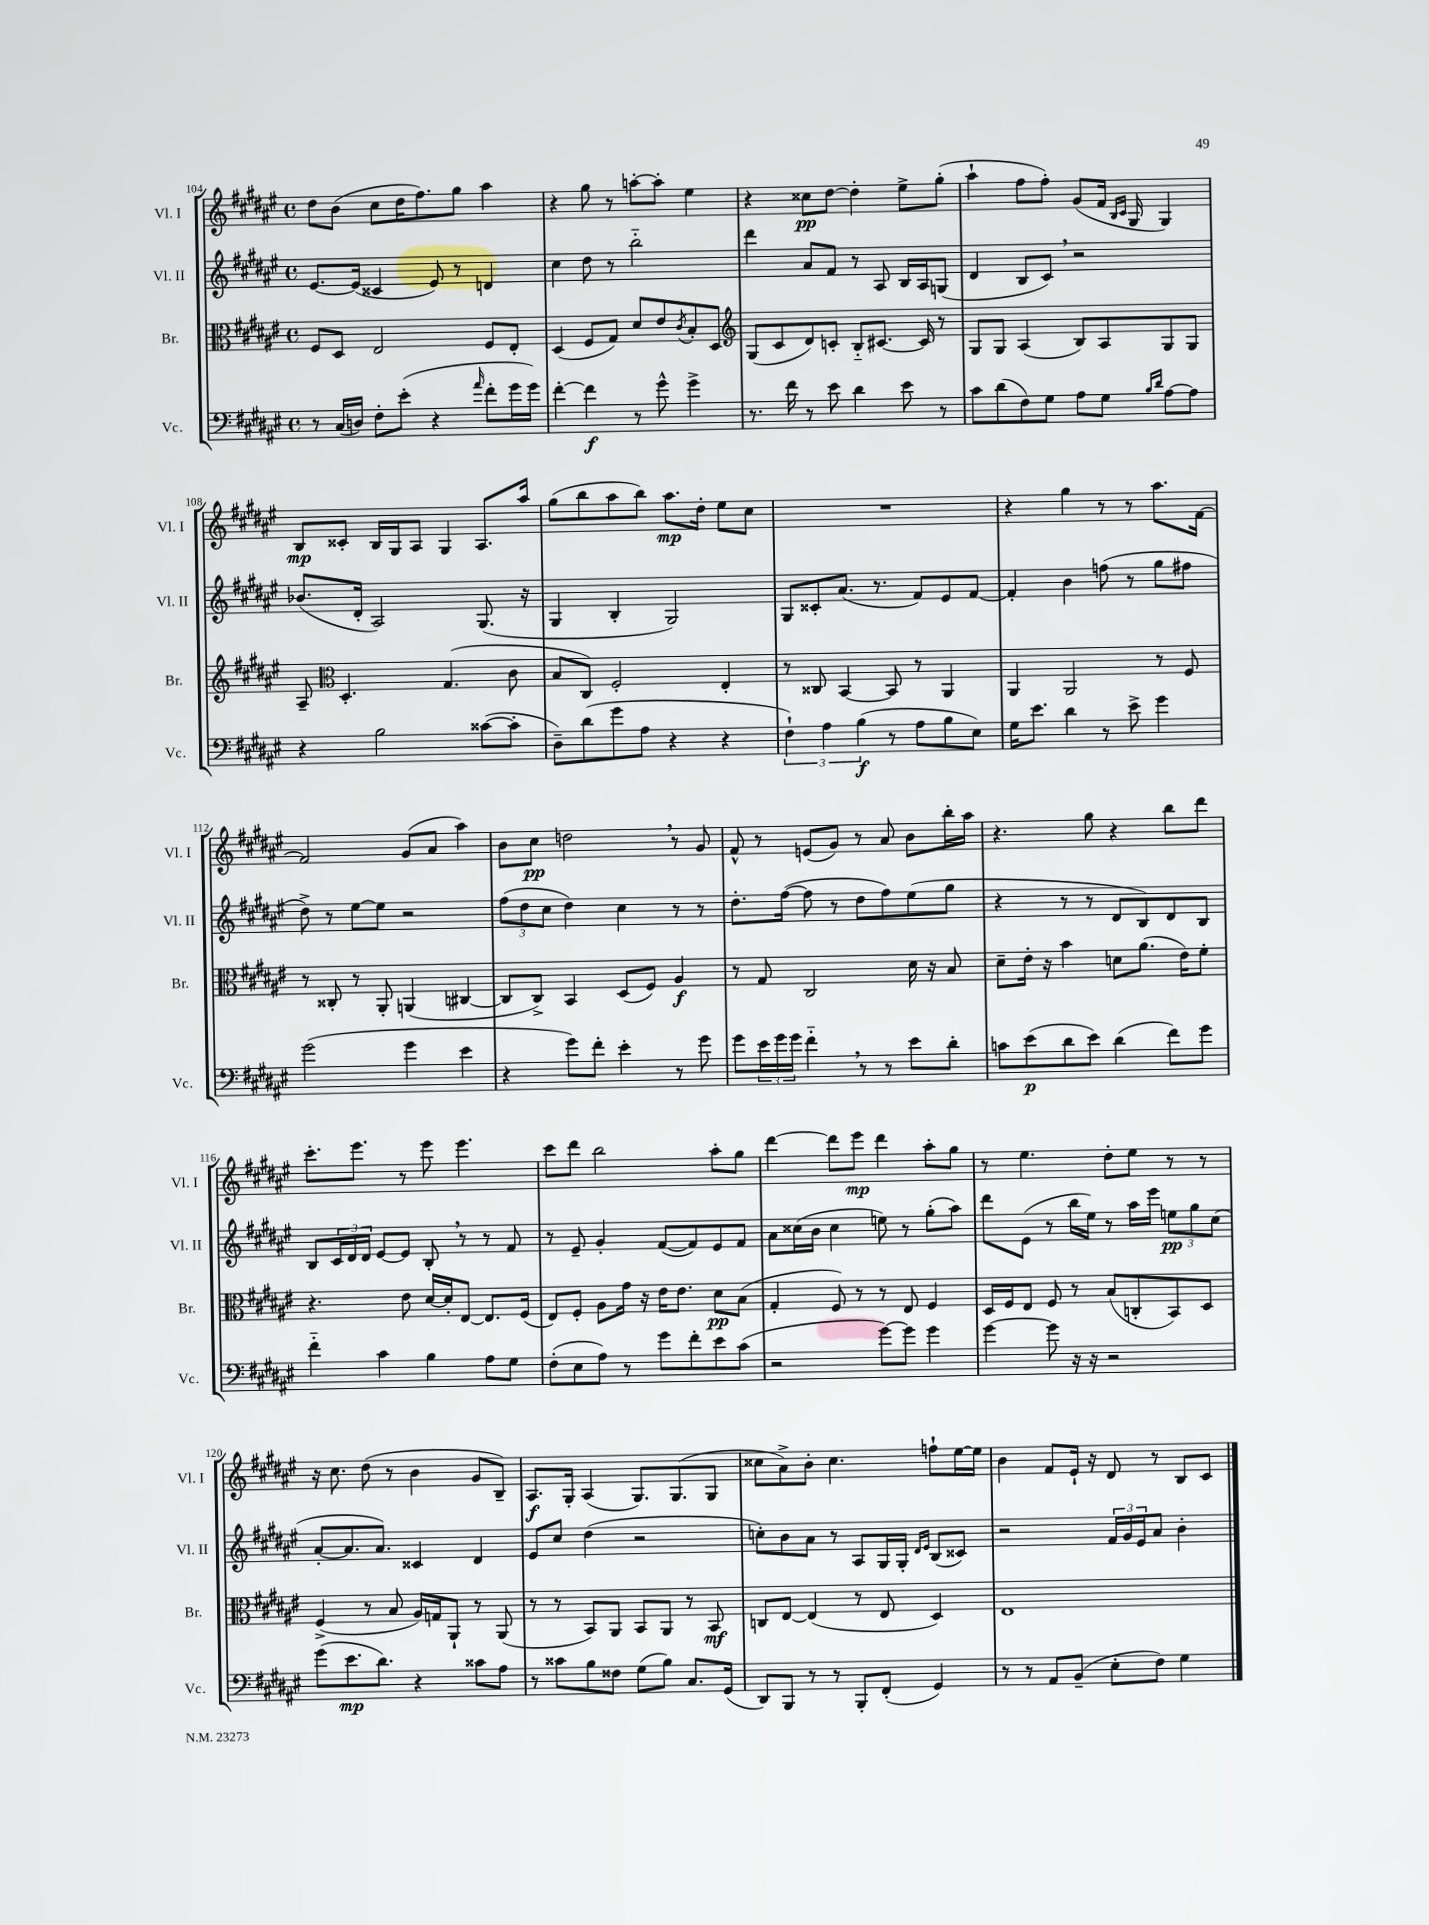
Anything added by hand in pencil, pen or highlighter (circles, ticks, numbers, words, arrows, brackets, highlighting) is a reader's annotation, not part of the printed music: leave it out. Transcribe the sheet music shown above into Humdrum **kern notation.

**kern	**dynam	**kern	**dynam	**kern	**dynam	**kern	**dynam
*part4	*part4	*part3	*part3	*part2	*part2	*part1	*part1
*staff4	*staff4	*staff3	*staff3	*staff2	*staff2	*staff1	*staff1
*I"Vc.	*	*I"Br.	*	*I"Vl. II	*	*I"Vl. I	*
*I'Vc.	*	*I'Br.	*	*I'Vl. II	*	*I'Vl. I	*
*clefF4	*	*clefC3	*	*clefG2	*	*clefG2	*
*k[f#c#g#d#a#e#]	*	*k[f#c#g#d#a#e#]	*	*k[f#c#g#d#a#e#]	*	*k[f#c#g#d#a#e#]	*
*M4/4	*	*M4/4	*	*M4/4	*	*M4/4	*
*met(c)	*	*met(c)	*	*met(c)	*	*met(c)	*
=104	=104	=104	=104	=104	=104	=104	=104
8r	.	8F#/L	.	[8.e#/L	.	8dd#\L	.
(16C#/LL	.	8D#/J	.	.	.	(8b\J	.
16Dn/JJ)	.	.	.	(16e#/Jk]	.	.	.
8F#'\L	.	2E#/	.	4c##X/	.	8cc#\L	.
(8e#'\J	.	.	.	.	.	16dd#\K	.
.	.	.	.	.	.	8.ff#\)	.
4r	.	.	.	8e#/)	.	.	.
.	.	.	.	8r	.	8gg#\J	.
16qqa#/	.	.	.	.	.	.	.
8f#'\L	.	8F#/L	.	4dn/	.	4aa#\	.
16g#\L	.	8E#'/J	.	.	.	.	.
16g#\JJ)	.	.	.	.	.	.	.
=105	=105	=105	=105	=105	=105	=105	=105
[4f#'\	.	(4D#/	.	4cc#\	.	4r	.
4f#\]	f	8F#/L	.	8dd#\	.	8gg#\	.
.	.	8G#/J)	.	8r	.	8r	.
8r	.	8d#/L	.	2bb\	.	[8aan'\L	.
8g#^^\	.	8e#/	.	.	.	8aa'\J]	.
.	.	8qc#/	.	.	.	.	.
4g#^\	.	8B'/	.	.	.	4ee#\	.
.	.	8D#/J	.	.	.	.	.
=106	=106	=106	=106	=106	=106	=106	=106
*	*	*clefG2	*	*	*	*	*
8.r	.	(8G#/L	.	4ddd#\	.	4r	.
.	.	8c#/	.	.	.	.	.
16f#\	.	.	.	.	.	.	.
8r	.	8d#/)	.	8a#/L	.	8cc##X\L	pp
8e#\	.	8cn'/J	.	8f#/J	.	[8dd#\J	.
4d#\	.	8B/L	.	8r	.	4dd#'\]	.
.	.	[8.c#X/J	.	8A#/	.	.	.
8e#\	.	.	.	16B/LL	.	8ee#^\L	.
.	.	16c#/]	.	16A#/J	.	.	.
8r	.	8r	.	(8Gn/J	.	(8gg#'\J	.
=107	=107	=107	=107	=107	=107	=107	=107
8c#\L	.	8G#/L	.	4d#/	.	4aa#`\	.
(8d#\	.	8G#/J	.	.	.	.	.
8F#\)	.	(4A#/	.	8B/L	.	8ff#\L	.
8G#\J	.	.	.	8c#,/J)	.	8ff#'\J)	.
8A#\L	.	8B/L)	.	2r	.	(8g#/L	.
8G#\J	.	8A#/	.	.	.	16f#/Jk	.
.	.	.	.	.	.	16qqB/LL	.
.	.	.	.	.	.	16qqc#/JJ	.
.	.	.	.	.	.	16G#/	.
16qqB/LL	.	.	.	.	.	.	.
16qqd#/JJ	.	.	.	.	.	.	.
[8A#\L	.	8G#/	.	.	.	4G#/)	.
8A#\J]	.	8G#/J	.	.	.	.	.
!!LO:LB:g=z
=108	=108	=108	=108	=108	=108	=108	=108
4r	.	8A#~/	.	(8.b-X/L	.	8B/L	mp
*	*	*clefC3	*	*	*	*	*
.	.	4.D#'/	.	.	.	8c##X'/J	.
.	.	.	.	16d#'/Jk	.	.	.
2B\	.	.	.	2A#/)	.	16B/LL	.
.	.	.	.	.	.	16G#/J	.
.	.	.	.	.	.	8A#/J	.
.	.	(4.G#/	.	.	.	4G#/	.
([8c##X\L	.	.	.	(8.G#/	.	8.A#/L	.
8c##'\J]	.	8c#\	.	.	.	.	.
.	.	.	.	16r	.	16aa#/Jk	.
=109	=109	=109	=109	=109	=109	=109	=109
8D#~\L)	.	8B/L	.	4G#/	.	(8gg#\L	.
(8d#\	.	8C#/J)	.	.	.	8bb\	.
8g#\	.	2F#'/	.	4B'/	.	8aa#\	.
8A#\J	.	.	.	.	.	8bb\J)	.
4r	.	.	.	2G#/)	.	8.aa#\L	mp
.	.	.	.	.	.	16dd#'\Jk	.
4r	.	4E#'/	.	.	.	8ee#\L	.
.	.	.	.	.	.	8cc#\J	.
=110	=110	=110	=110	=110	=110	=110	=110
6F#`\)	.	8r	.	8G#/L	.	1r	.
.	.	8C##X/	.	8c##X'/	.	.	.
6A#\	.	.	.	.	.	.	.
.	.	[4BB/	.	(8.a#/J	.	.	.
(6B\	f	.	.	.	.	.	.
.	.	.	.	8.r	.	.	.
8r	.	8BB/]	.	.	.	.	.
8A#\L	.	8r	.	8f#/L)	.	.	.
8B\	.	4AA#/	.	8e#/	.	.	.
8E#\J)	.	.	.	[8f#/J	.	.	.
=111	=111	=111	=111	=111	=111	=111	=111
16G#\KL	.	4AA#/	.	4f#'/]	.	4r	.
8.e#\J	.	.	.	.	.	.	.
4d#\	.	2AA#/	.	4b\	.	4gg#\	.
8r	.	.	.	(8ffn\	.	8r	.
8e#^\	.	.	.	8r	.	8r	.
4g#\	.	8r	.	8gg#\L	.	8.aa#\L	.
.	.	8F#/	.	8ff#X\J	.	.	.
.	.	.	.	.	.	[16f#\Jk	.
!!LO:LB:g=z
=112	=112	=112	=112	=112	=112	=112	=112
(2g#\	.	8r	.	8dd#^\)	.	2f#/]	.
.	.	8C##X'/	.	8r	.	.	.
.	.	8r	.	[8ee#\L	.	.	.
.	.	8AA#'/	.	8ee#\J]	.	.	.
4g#\	.	(4AAn/	.	2r	.	(8g#/L	.
.	.	.	.	.	.	8a#/J	.
4e#\	.	[4C#X/	.	.	.	4aa#\)	.
=113	=113	=113	=113	=113	=113	=113	=113
4r	.	8C#/L]	.	(12ff#\L	.	8b\L	.
.	.	.	.	12dd#\	.	.	.
.	.	8C#^/J)	.	.	.	8cc#\J	pp
.	.	.	.	12cc#\J	.	.	.
8g#\L)	.	4BB/	.	4dd#\)	.	2ddn,\	.
8f#'\J	.	.	.	.	.	.	.
4e#'\	.	(8D#/L	.	4cc#\	.	.	.
.	.	8F#/J)	.	.	.	.	.
8r	.	4A#/	f	8r	.	8r	.
8g#\	.	.	.	8r	.	8g#/	.
=114	=114	=114	=114	=114	=114	=114	=114
8g#\L	.	8r	.	8.dd#'\L	.	8f#^^/	.
24e#\L	.	8G#/	.	.	.	8r	.
24g#\	.	.	.	.	.	.	.
.	.	.	.	([16ff#\Jk	.	.	.
24g#\JJ	.	.	.	.	.	.	.
4f#,\	.	2C#/	.	8ff#\]	.	(8en/L	.
.	.	.	.	8r	.	8g#/J)	.
8r	.	.	.	8dd#\L	.	8r	.
8r	.	.	.	8ff#\)	.	8a#/	.
8e#\L	.	16d#\	.	(8ee#\	.	8b\L	.
.	.	16r	.	.	.	.	.
8d#'\J	.	8B/	.	8gg#\J	.	16bb'\L	.
.	.	.	.	.	.	16aa#\JJ	.
=115	=115	=115	=115	=115	=115	=115	=115
8cn\L	.	8d#~\L	.	4r	.	4.r	.
(8e#\	p	16e#'\Jk	.	.	.	.	.
.	.	16r	.	.	.	.	.
8d#\	.	4b\	.	8r	.	.	.
8e#\J)	.	.	.	8r	.	8gg#\	.
(4d#\	.	8dn\L	.	8d#/L	.	4r	.
.	.	(8.a#\J	.	8B/)	.	.	.
8f#\L)	.	.	.	8d#/	.	8bb\L	.
.	.	16e#\KL)	.	.	.	.	.
8g#\J	.	8f#'\J	.	8B/J	.	8ddd#\J	.
!!LO:LB:g=z
=116	=116	=116	=116	=116	=116	=116	=116
4f#\	.	4.r	.	8B/L	.	8.ccc#'\L	.
.	.	.	.	24c#/L	.	.	.
.	.	.	.	24d#/	.	.	.
.	.	.	.	.	.	8.eee#\J	.
.	.	.	.	24d#/JJ	.	.	.
4c#\	.	.	.	[8e#/L	.	.	.
.	.	8e#\	.	8e#/J]	.	8r	.
4B\	.	[16d#/LL	.	8B',/	.	8eee#\	.
.	.	16d#'/J]	.	.	.	.	.
.	.	[8E#/J	.	8r	.	4.eee#\	.
8A#\L	.	8.E#/L]	.	8r	.	.	.
8G#\J	.	.	.	8f#/	.	.	.
.	.	(16F#/Jk	.	.	.	.	.
=117	=117	=117	=117	=117	=117	=117	=117
(8F#'\L	.	8E#/L)	.	8r	.	8ccc#\L	.
8E#\	.	8F#'/J	.	8e#~/	.	8ddd#\J	.
8A#\J)	.	8A#\L	.	4g#'/	.	2bb\	.
8r	.	16g#\Jk	.	.	.	.	.
.	.	16r	.	.	.	.	.
8g#\L	.	16e#\KL	.	([8f#/L	.	.	.
.	.	8.e#\J	.	.	.	.	.
8f#'\	.	.	.	8f#/])	.	.	.
8e#\	.	8d#\L	pp	8e#/	.	8aa#'\L	.
(8c#\J	.	(8B\J	.	8f#/J	.	8gg#\J	.
=118	=118	=118	=118	=118	=118	=118	=118
2r	.	4G#'/	.	8a#\L	.	[4ddd#\	.
.	.	.	.	(16cc##X\L	.	.	.
.	.	.	.	16b\JJ	.	.	.
.	.	8F#/)	.	4cc##\	.	8ddd#\L]	.
.	.	8r	.	.	.	8eee#\J	mp
[8g#\L)	.	8r	.	8een\)	.	4ddd#\	.
8g#\J]	.	8E#/	.	8r	.	.	.
4g#\	.	4F#/	.	(8gg#'\L	.	8aa#'\L	.
.	.	.	.	8aa#\J)	.	8gg#\J	.
=119	=119	=119	=119	=119	=119	=119	=119
[4g#\	.	16D#/LL	.	8ddd#\L	.	8r	.
.	.	16F#/J	.	.	.	.	.
.	.	8E#/J	.	(8e#\J	.	4.ee#\	.
8g#\]	.	8F#/	.	8r	.	.	.
16r	.	8r	.	16bb\LL	.	.	.
16r	.	.	.	16ee#\JJ)	.	.	.
2r	.	(8B/L	.	8r	.	8dd#'\L	.
.	.	8Cn'/	.	16aa#\LL	.	8ee#\J	.
.	.	.	.	16eee#\JJ	.	.	.
.	.	8BB/)	.	12een\L	pp	8r	.
.	.	.	.	12gg#\	.	.	.
.	.	8D#/J	.	.	.	8r	.
.	.	.	.	(12cc#\J	.	.	.
!!LO:LB:g=z
=120	=120	=120	=120	=120	=120	=120	=120
(8g#\L	.	(4F#^/	.	[8a#'/L	.	16r	.
.	.	.	.	.	.	8.cc#\	.
8.e#\	mp	.	.	8.a#/]	.	.	.
.	.	8r	.	.	.	(8dd#\	.
8.d#\J)	.	.	.	8.a#/J)	.	.	.
.	.	8B/	.	.	.	8r	.
4r	.	16A#/LL)	.	4c##X/	.	4b\	.
.	.	16Gn/J	.	.	.	.	.
.	.	8AA#`/J	.	.	.	.	.
8c##X\L	.	8r	.	4d#/	.	8g#/L	.
8A#\J	.	(8AA#/	.	.	.	8B~/J)	.
=121	=121	=121	=121	=121	=121	=121	=121
8r	.	8r	.	8e#/L	.	8.A#/L	f
8c##X\L	.	8r	.	8cc#/J	.	.	.
.	.	.	.	.	.	16G#'/Jk	.
8B\	.	8BB/L)	.	(4dd#\	.	(4A#/	.
8F##X\J	.	8AA#/J	.	.	.	.	.
(8G#\L	.	8BB/L	.	2r	.	8.G#/L)	.
8B\J)	.	8AA#/J	.	.	.	.	.
.	.	.	.	.	.	(8.G#/	.
8.C#/L	.	8r	.	.	.	.	.
.	.	8BB/	mf	.	.	8G#/J	.
(16GG#/Jk	.	.	.	.	.	.	.
=122	=122	=122	=122	=122	=122	=122	=122
8DD#/L)	.	8Cn/L	.	8ccn'\L)	.	8cc##X\L	.
8BBB/J	.	[8E#/J	.	8b\	.	8a#^\)	.
8r	.	(4E#/]	.	8a#\J	.	8b'\J	.
8r	.	.	.	8r	.	4.cc##\	.
8BBB'/L	.	8r	.	8A#/L	.	.	.
(8FF#'/J	.	8E#/	.	16G#/L	.	.	.
.	.	.	.	16G#'/JJ	.	.	.
.	.	.	.	16qqd#/LL	.	.	.
.	.	.	.	16qqe#/JJ	.	.	.
4GG#/)	.	4D#/)	.	(8B/L	.	8ffn`\L	.
.	.	.	.	8c##X/J)	.	[16ee#\L	.
.	.	.	.	.	.	16ee#\JJ]	.
=123	=123	=123	=123	=123	=123	=123	=123
8r	.	1E#	.	2r	.	4b\	.
8r	.	.	.	.	.	.	.
8AA#/L	.	.	.	.	.	8f#/L	.
(8BB~/J	.	.	.	.	.	16e#`/Jk	.
.	.	.	.	.	.	16r	.
8E#'\L	.	.	.	24f#/LL	.	8d#/	.
.	.	.	.	24g#/	.	.	.
.	.	.	.	24e#/J	.	.	.
8F#\J)	.	.	.	8a#/J	.	8r	.
4G#\	.	.	.	4b'\	.	8B/L	.
.	.	.	.	.	.	8c#/J	.
==	==	==	==	==	==	==	==
*-	*-	*-	*-	*-	*-	*-	*-
